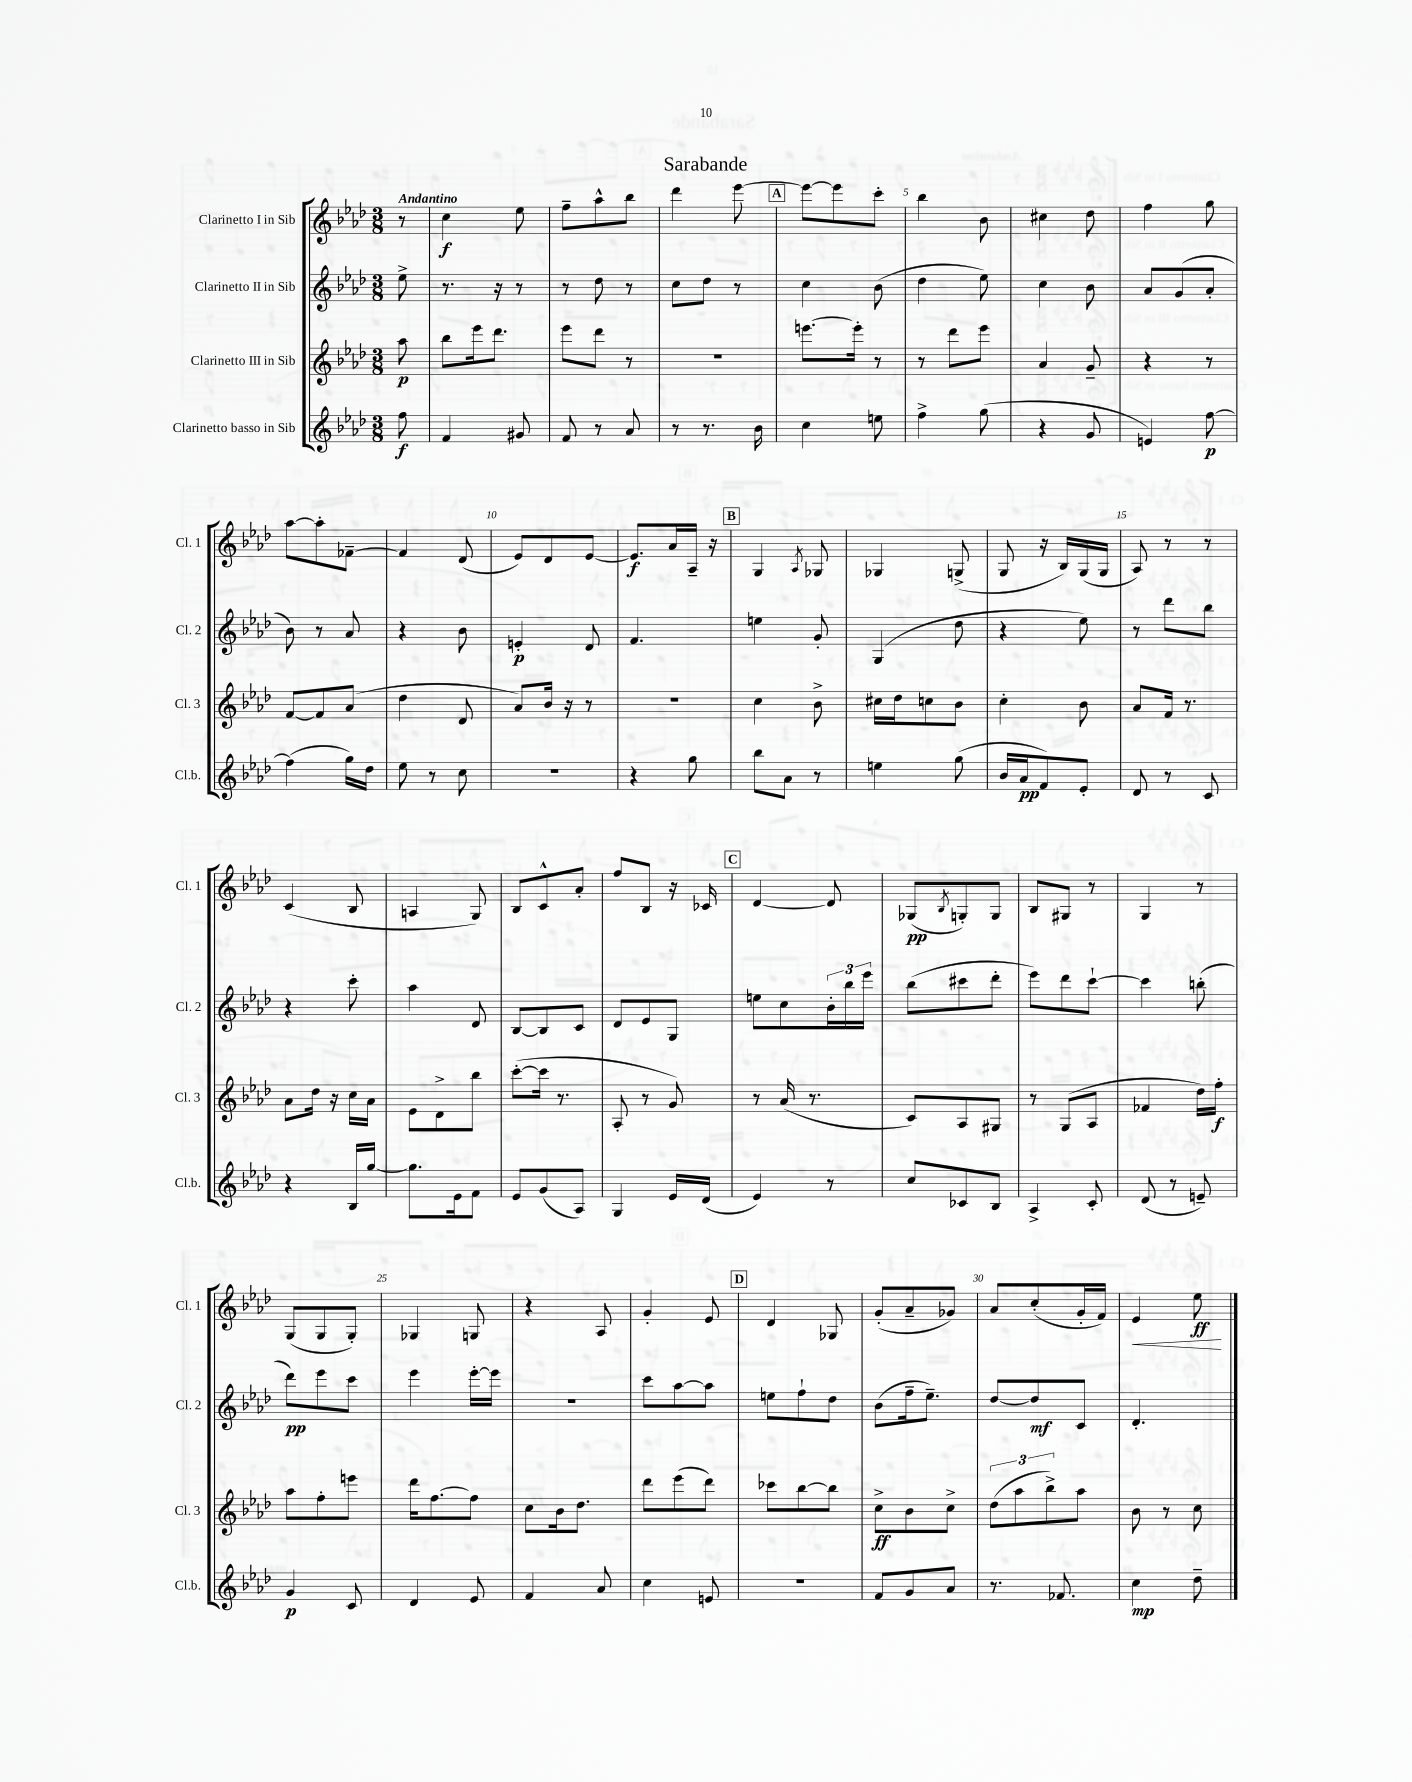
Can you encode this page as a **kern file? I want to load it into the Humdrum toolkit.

**kern	**dynam	**kern	**dynam	**kern	**dynam	**kern	**dynam
*part4	*part4	*part3	*part3	*part2	*part2	*part1	*part1
*staff4	*staff4	*staff3	*staff3	*staff2	*staff2	*staff1	*staff1
*I"Clarinetto basso in Sib	*	*I"Clarinetto III in Sib	*	*I"Clarinetto II in Sib	*	*I"Clarinetto I in Sib	*
*I'Cl.b.	*	*I'Cl. 3	*	*I'Cl. 2	*	*I'Cl. 1	*
*clefG2	*	*clefG2	*	*clefG2	*	*clefG2	*
*k[b-e-a-d-]	*	*k[b-e-a-d-]	*	*k[b-e-a-d-]	*	*k[b-e-a-d-]	*
*M3/8	*	*M3/8	*	*M3/8	*	*M3/8	*
=	=	=	=	=	=	=	=
!	!	!	!	!	!	!LO:TX:a:B:t=Andantino	!
8ff\	f	8aa-\	p	8ee-^\	.	8r	.
=1	=1	=1	=1	=1	=1	=1	=1
4f/	.	8bb-\L	.	8.r	.	4cc\	f
.	.	16eee-\k	.	.	.	.	.
.	.	8.ddd-\J	.	16r	.	.	.
8g#X/	.	.	.	8r	.	8ee-\	.
=2	=2	=2	=2	=2	=2	=2	=2
8f/	.	8eee-\L	.	8r	.	8ff~\L	.
8r	.	8ddd-\J	.	8dd-\	.	8aa-^^\	.
8a-/	.	8r	.	8r	.	8bb-\J	.
=3	=3	=3	=3	=3	=3	=3	=3
8r	.	4.r	.	8cc\L	.	4ddd-\	.
8.r	.	.	.	8dd-\J	.	.	.
.	.	.	.	8r	.	[8eee-\	.
16b-\	.	.	.	.	.	.	.
!!LO:REH:place=s1:t=A
=4	=4	=4	=4	=4	=4	=4	=4
4cc\	.	[8.eeen\L	.	4cc\	.	8eee-\L_	.
.	.	.	.	.	.	8eee-\]	.
.	.	16eee'\Jk]	.	.	.	.	.
8een\	.	8r	.	(8b-\	.	8ccc'\J	.
=5	=5	=5	=5	=5	=5	=5	=5
4ff^\	.	8r	.	4dd-\	.	4bb-\	.
.	.	8ddd-\L	.	.	.	.	.
(8gg\	.	8eee-\J	.	8ee-\)	.	8b-\	.
=6	=6	=6	=6	=6	=6	=6	=6
4r	.	4a-/	.	4cc\	.	4cc#X\	.
8g/	.	8g~/	.	8b-\	.	8dd-\	.
=7	=7	=7	=7	=7	=7	=7	=7
4en/)	.	4r	.	8a-/L	.	4ff\	.
.	.	.	.	(8g/	.	.	.
[8ff\	p	8r	.	8a-'/J	.	8gg\	.
!!LO:LB:g=z
=8	=8	=8	=8	=8	=8	=8	=8
(4ff\]	.	[8f/L	.	8b-\)	.	[8aa-\L	.
.	.	8f/]	.	8r	.	8aa-'\]	.
16gg\LL)	.	(8a-/J	.	8a-/	.	[8f-X~\J	.
16dd-\JJ	.	.	.	.	.	.	.
=9	=9	=9	=9	=9	=9	=9	=9
8ee-\	.	4dd-\	.	4r	.	4f-/]	.
8r	.	.	.	.	.	.	.
8cc\	.	8d-/	.	8b-\	.	(8d-/	.
=10	=10	=10	=10	=10	=10	=10	=10
4.r	.	8a-/L)	.	4en'/	p	8e-/L)	.
.	.	16b-/Jk	.	.	.	8d-/	.
.	.	16r	.	.	.	.	.
.	.	8r	.	8d-/	.	[8e-/J	.
=11	=11	=11	=11	=11	=11	=11	=11
4r	.	4.r	.	4.f/	.	8.e-/L]	f
.	.	.	.	.	.	16a-/L	.
8gg\	.	.	.	.	.	16A-~/JJ	.
.	.	.	.	.	.	16r	.
!!LO:REH:place=s1:t=B
=12	=12	=12	=12	=12	=12	=12	=12
8bb-\L	.	4cc\	.	4een\	.	4G/	.
8a-\J	.	.	.	.	.	.	.
.	.	.	.	.	.	8qA-/	.
8r	.	8b-^\	.	8g'/	.	8G-X/	.
=13	=13	=13	=13	=13	=13	=13	=13
4een\	.	16cc#X\LL	.	(4G/	.	4G-X/	.
.	.	16dd-\J	.	.	.	.	.
.	.	8ccn\	.	.	.	.	.
(8gg\	.	8b-\J	.	8dd-\	.	(8Gn^/	.
=14	=14	=14	=14	=14	=14	=14	=14
16b-/LL	.	4cc'\	.	4r	.	8G/	.
16a-/J	pp	.	.	.	.	.	.
8f/)	.	.	.	.	.	16r	.
.	.	.	.	.	.	16B-/LL)	.
8e-'/J	.	8b-\	.	8ee-\)	.	(16G/	.
.	.	.	.	.	.	16G/JJ	.
=15	=15	=15	=15	=15	=15	=15	=15
8d-/	.	8a-/L	.	8r	.	8A-/)	.
8r	.	16f/Jk	.	8ddd-\L	.	8r	.
.	.	8.r	.	.	.	.	.
8c/	.	.	.	8bb-\J	.	8r	.
!!LO:LB:g=z
=16	=16	=16	=16	=16	=16	=16	=16
4r	.	8a-\L	.	4r	.	(4c/	.
.	.	16dd-\Jk	.	.	.	.	.
.	.	16r	.	.	.	.	.
16B-/LL	.	16cc\LL	.	8ccc'\	.	8B-/	.
[16gg/JJ	.	16a-\JJ	.	.	.	.	.
=17	=17	=17	=17	=17	=17	=17	=17
8.gg\L]	.	8e-\L	.	4aa-\	.	4An/	.
.	.	8d-^\	.	.	.	.	.
16e-\k	.	.	.	.	.	.	.
8f\J	.	8bb-\J	.	8d-/	.	8G/)	.
=18	=18	=18	=18	=18	=18	=18	=18
8e-/L	.	([8ccc'\L	.	[8B-/L	.	8B-/L	.
(8g/	.	16ccc\Jk]	.	8B-/]	.	8c^^/	.
.	.	8.r	.	.	.	.	.
8A-/J)	.	.	.	8c/J	.	8a-'/J	.
=19	=19	=19	=19	=19	=19	=19	=19
4G/	.	8A-'/	.	8d-/L	.	8ff/L	.
.	.	8r	.	8e-/	.	8B-/J	.
16e-/LL	.	8g/)	.	8G/J	.	16r	.
(16d-/JJ	.	.	.	.	.	16c-X/	.
!!LO:REH:place=s1:t=C
=20	=20	=20	=20	=20	=20	=20	=20
4e-/)	.	8r	.	8een\L	.	[4d-/	.
.	.	(16a-/	.	8cc\	.	.	.
.	.	8.r	.	.	.	.	.
8r	.	.	.	24b-'\L	.	8d-/]	.
.	.	.	.	24bb-\	.	.	.
.	.	.	.	24eee-\JJ	.	.	.
=21	=21	=21	=21	=21	=21	=21	=21
8cc/L	.	8c/L)	.	(8bb-\L	.	(8G-X/L	pp
.	.	.	.	.	.	8qB-/	.
8c-X/	.	8A-/	.	8ccc#X\	.	8Gn'/)	.
8B-/J	.	8G#X/J	.	8ddd-'\J	.	8G/J	.
=22	=22	=22	=22	=22	=22	=22	=22
4A-^/	.	8r	.	8eee-\L)	.	8B-/L	.
.	.	(8G/L	.	8ddd-\	.	8G#X/J	.
8c'/	.	8A-/J	.	[8ccc`\J	.	8r	.
=23	=23	=23	=23	=23	=23	=23	=23
(8d-/	.	4f-X/	.	4ccc\]	.	4G/	.
8r	.	.	.	.	.	.	.
8en~/)	.	16dd-\LL)	.	(8bbn'\	.	8r	.
.	.	16ff'\JJ	f	.	.	.	.
!!LO:LB:g=z
=24	=24	=24	=24	=24	=24	=24	=24
4g/	p	8aa-\L	.	8ddd-\L)	pp	(8G/L	.
.	.	8ff'\	.	8eee-\	.	8G/	.
8c/	.	8eeen\J	.	8ccc\J	.	8G'/J)	.
=25	=25	=25	=25	=25	=25	=25	=25
4d-/	.	16ddd-\KL	.	4eee-\	.	4G-X/	.
.	.	[8.ff\	.	.	.	.	.
8e-/	.	8ff\J]	.	[16eee-'\LL	.	8Gn/	.
.	.	.	.	16eee-\JJ]	.	.	.
=26	=26	=26	=26	=26	=26	=26	=26
4f/	.	8cc\L	.	4.r	.	4r	.
.	.	16b-\k	.	.	.	.	.
.	.	8.dd-\J	.	.	.	.	.
8a-/	.	.	.	.	.	8A-/	.
=27	=27	=27	=27	=27	=27	=27	=27
4cc\	.	8ddd-\L	.	8ccc\L	.	4g'/	.
.	.	(8eee-\	.	[8aa-\	.	.	.
8en/	.	8ddd-\J)	.	8aa-\J]	.	8e-/	.
!!LO:REH:place=s1:t=D
=28	=28	=28	=28	=28	=28	=28	=28
4.r	.	8ccc-X\L	.	8een\L	.	4d-/	.
.	.	[8bb-\	.	8ff`\	.	.	.
.	.	8bb-\J]	.	8dd-\J	.	8G-X/	.
=29	=29	=29	=29	=29	=29	=29	=29
8f/L	.	8cc^\L	ff	(8b-\L	.	(8g'/L	.
8g/	.	8b-\	.	16ff~\k	.	8a-~/	.
.	.	.	.	8.ee-~\J)	.	.	.
8a-/J	.	8cc^\J	.	.	.	8g-X/J)	.
=30	=30	=30	=30	=30	=30	=30	=30
8.r	.	(12dd-\L	.	[8dd-/L	.	8a-/L	.
.	.	12aa-\	.	.	.	.	.
.	.	.	.	8dd-/]	mf	(8cc'/	.
.	.	12bb-^\)	.	.	.	.	.
8.f-X/	.	.	.	.	.	.	.
.	.	8aa-\J	.	8c/J	.	16g'/L	.
.	.	.	.	.	.	16f/JJ)	.
=31	=31	=31	=31	=31	=31	=31	=31
!	!	!	!	!	!	!	!LO:HP:b
4cc\	mp	8b-\	.	4.d-'/	.	4e-/	<
.	.	8r	.	.	.	.	.
8dd-~\	.	8cc\	.	.	.	8ee-\	ff
.	.	.	.	.	.	.	[
==	==	==	==	==	==	==	==
*-	*-	*-	*-	*-	*-	*-	*-
